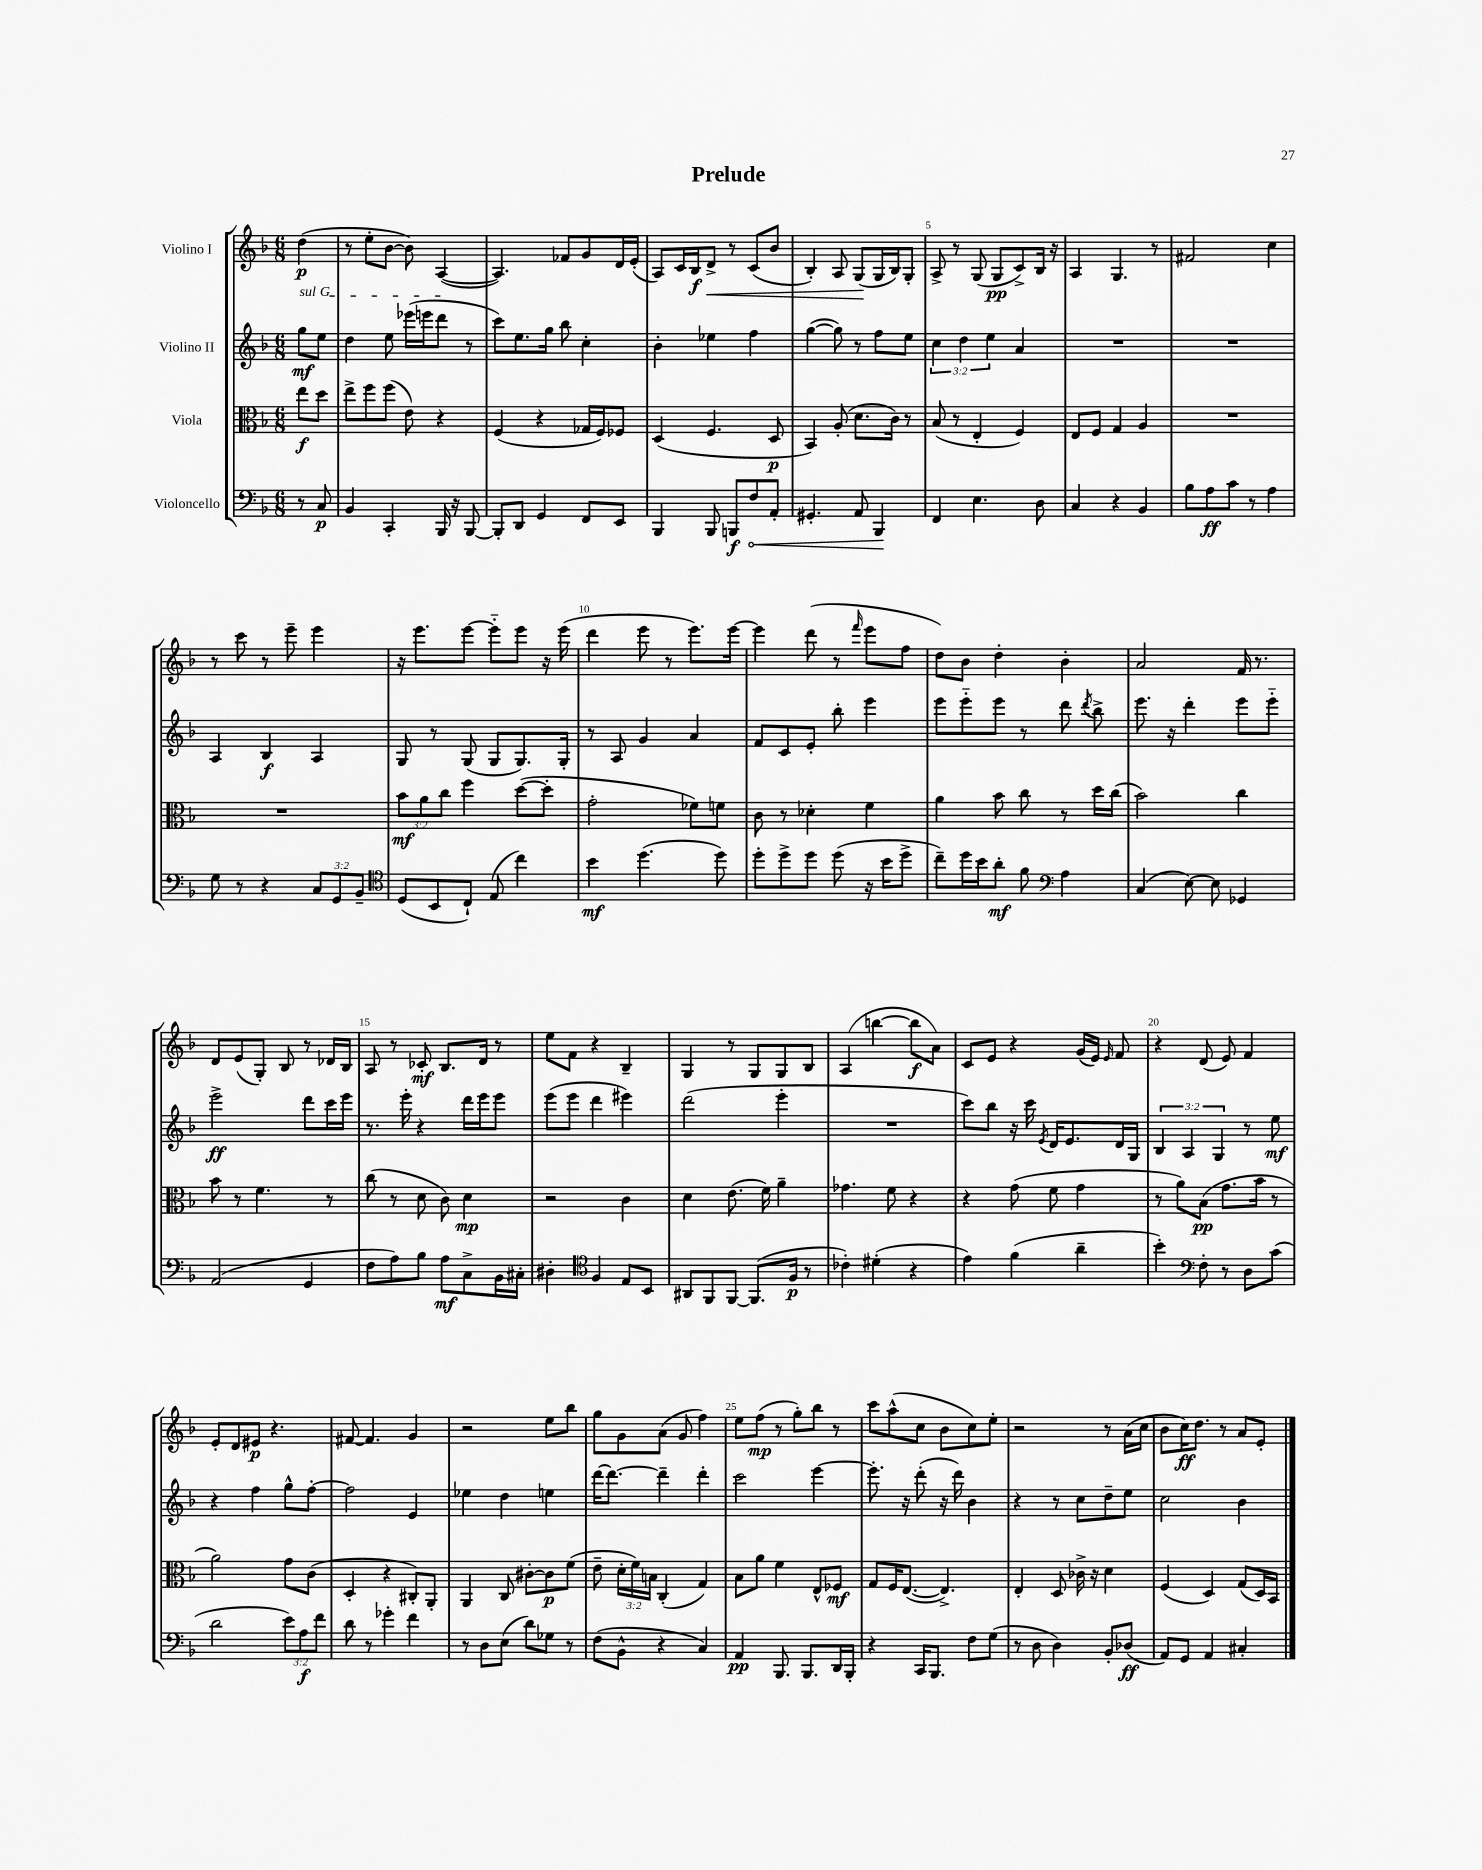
\header { title = "Prelude" }
<<
\new StaffGroup <<
\new Staff = "s0" \with { instrumentName = "Violino I" } {
    \clef treble \key f \major \numericTimeSignature \time 6/8 \partial 4
    \autoBeamOff d''4\p( |
    r8 e''8[-. bes'8]~ bes'8) a4~( |
    a4.) fes'8[ g'8 d'16 e'16]-.( |
    a8[) c'16 bes16\f d'8]->\< r8 c'8[( bes'8] |
    bes4-.) a8 g8[\!( g16 bes16) g8]-. |
    a8-> r8 g8( g8[\pp c'8->) bes16] r16 |
    a4 g4. r8 |
    fis'2 c''4 |
    r8 c'''8 r8 e'''8-- e'''4 |
    r16 e'''8.[ e'''8]~ e'''8[-_ e'''8] r16 e'''16( |
    d'''4 e'''8 r8 e'''8.[) e'''16]~ |
    e'''4 d'''8( r8 \grace { f'''16 } e'''8[ f''8] |
    d''8[) bes'8] d''4-. bes'4-. |
    a'2 f'16 r8. |
    d'8[ e'8( g8]-.) bes8 r8 des'16[ bes16] |
    a8 r8 ces'8-.\mf bes8.[ d'16] r8 |
    e''8[ f'8] r4 bes4-- |
    g4 r8 g8[ g8 bes8] |
    a4( b''4~ b''8[\f a'8]) |
    c'8[ e'8] r4 g'16[( e'16]) \grace { e'16 } f'8 |
    r4 d'8( e'8) f'4 |
    e'8[-. d'8 eis'8]\p r4. |
    fis'8~ fis'4. g'4 |
    r2 e''8[ bes''8] |
    g''8[ g'8 a'8]( g'8 f''4) |
    e''8[ f''8]\mp( r8 g''8[-.) bes''8] r8 |
    c'''8[ a''8-^( c''8] bes'8[ c''8) e''8]-. |
    r2 r8 a'16[( c''16] |
    bes'8[ c''16\ff) d''8.] r8 a'8[ e'8]-. \bar "|." |
}
\new Staff = "s1" \with { instrumentName = "Violino II" } {
    \clef treble \key f \major \numericTimeSignature \time 6/8 \override Staff.TupletNumber.text = #tuplet-number::calc-fraction-text \partial 4
    \autoBeamOff \once \override TextSpanner.bound-details.left.text = \markup { \italic "sul G" } g''8[\mf\startTextSpan e''8] |
    d''4 e''8 ees'''16[( e'''16 d'''8]\stopTextSpan r8 |
    c'''8[) e''8. g''16] bes''8 c''4-. |
    bes'4-. ees''4 f''4 |
    g''4~( g''8) r8 f''8[ e''8] |
    \tuplet 3/2 { c''4 d''4 e''4 } a'4 |
    R2. |
    R2. |
    a4 bes4\f a4 |
    g8 r8 g8( g8[ g8.) g16]-. |
    r8 a8 g'4 a'4 |
    f'8[ c'8 e'8]-. bes''8-. e'''4 |
    e'''8[ e'''8-_ e'''8] r8 d'''8 \acciaccatura { d'''8 } bes''8-> |
    e'''8. r16 d'''4-. e'''8[ e'''8]-_ |
    e'''2->\ff d'''8[ c'''16 e'''16] |
    r8. e'''16-. r4 d'''16[ e'''16 e'''8] |
    e'''8[( e'''8] d'''4 eis'''4) |
    d'''2( e'''4-. |
    R2. |
    c'''8[) bes''8] r16 c'''16 \acciaccatura { e'8 } d'16[ e'8. d'16 g16] |
    \tuplet 3/2 { bes4 a4 g4 } r8 e''8\mf |
    r4 f''4 g''8[-^ f''8]~-. |
    f''2 e'4 |
    ees''4 d''4 e''4 |
    d'''16[~ d'''8.]~ d'''4-- d'''4-. |
    c'''2 e'''4~ |
    e'''8.-. r16 d'''8-.( r16 d'''16) bes'4 |
    r4 r8 c''8[ d''8-- e''8] |
    c''2 bes'4 \bar "|." |
}
\new Staff = "s2" \with { instrumentName = "Viola" } {
    \clef alto \key f \major \numericTimeSignature \time 6/8 \override Staff.TupletNumber.text = #tuplet-number::calc-fraction-text \partial 4
    \autoBeamOff e''8[\f d''8] |
    e''8[-> f''8 f''8]( e'8) r4 |
    f4( r4 ges16[ f16) fes8] |
    d4( f4. d8\p |
    bes,4) a8-.( d'8.[ c'16]) r8 |
    bes8( r8 e4-. f4) |
    e8[ f8] g4 a4 |
    R2. |
    R2. |
    \tuplet 3/2 { bes'8[\mf a'8 c''8] } f''4 d''8[~( d''8]-. |
    g'2-. fes'8[) f'8] |
    c'8 r8 des'4-. f'4 |
    a'4 bes'8 c''8 r8 d''16[ c''16]( |
    bes'2) c''4 |
    bes'8 r8 f'4. r8 |
    c''8( r8 d'8 c'8) d'4\mp |
    r2 c'4 |
    d'4 e'8.( f'16) a'4-- |
    ges'4. f'8 r4 |
    r4 g'8( f'8 g'4 |
    r8 a'8[) bes8]\pp( g'8.[ bes'16] r8 |
    a'2) g'8[ c'8]( |
    d4-. r4 cis8[-.) a,8]-. |
    a,4 c8 cis'8[~-. cis'8\p f'8]( |
    e'8-- \tuplet 3/2 { d'16[-. f'16) b16] } c4-.( g4) |
    bes8[ a'8] f'4 e8[-^ fes8]\mf |
    g8[ f16 e8.]~( e4.->) |
    e4-. d8 ces'16-> r16 d'4 |
    f4( d4) g8[( d16) bes,16] \bar "|." |
}
\new Staff = "s3" \with { instrumentName = "Violoncello" } {
    \clef bass \key f \major \numericTimeSignature \time 6/8 \override Staff.TupletNumber.text = #tuplet-number::calc-fraction-text \partial 4
    \autoBeamOff r8 c8\p |
    bes,4 c,4-. bes,,16 r16 bes,,8~ |
    bes,,8[-. d,8] g,4 f,8[ e,8] |
    bes,,4 bes,,8 b,,8[\f \once \override Hairpin.circled-tip = ##t f8\< a,8]-. |
    gis,4.-. a,8 bes,,4\! |
    f,4 e4. d8 |
    c4 r4 bes,4 |
    bes8[ a8\ff c'8] r8 a4 |
    g8 r8 r4 \tuplet 3/2 { c8[ g,8 bes,8]-- } |
    \clef tenor d8[( bes,8 c8]-!) e8( c''4) |
    bes'4\mf d''4.( d''8) |
    d''8[-. d''8-> d''8] d''8( r16 bes'16[ d''8]-> |
    c''8[--) d''16 bes'16 a'8]-.\mf f'8 \clef bass a4 |
    c4( e8~) e8 ges,4 |
    a,2( g,4 |
    f8[ a8) bes8] a8[\mf c8-> bes,16 cis16]-. |
    dis4-. \clef tenor f4 e8[ bes,8] |
    ais,8[ f,8 f,8]~ f,8.[( f16]\p r8 |
    ces'4-.) dis'4-.( r4 |
    e'4) f'4( a'4-- |
    bes'4-.) \clef bass f8-. r8 d8[ c'8]( |
    d'2 \tuplet 3/2 { e'8[) a8\f f'8] } |
    d'8 r8 ges'4-. f'4 |
    r8 d8[ e8]( d'8[) ges8] r8 |
    f8[( bes,8]-^ r4 c4) |
    a,4\pp bes,,8. bes,,8.[ d,16 bes,,16]-. |
    r4 c,16[ bes,,8.] f8[ g8]( |
    r8 d8 d4) bes,8[-. des8]\ff( |
    a,8[) g,8] a,4 cis4-. \bar "|." |
}
>>
>>
\layout { \context { \Score \override BarNumber.break-visibility = ##(#f #t #t) barNumberVisibility = #(every-nth-bar-number-visible 5) } }
